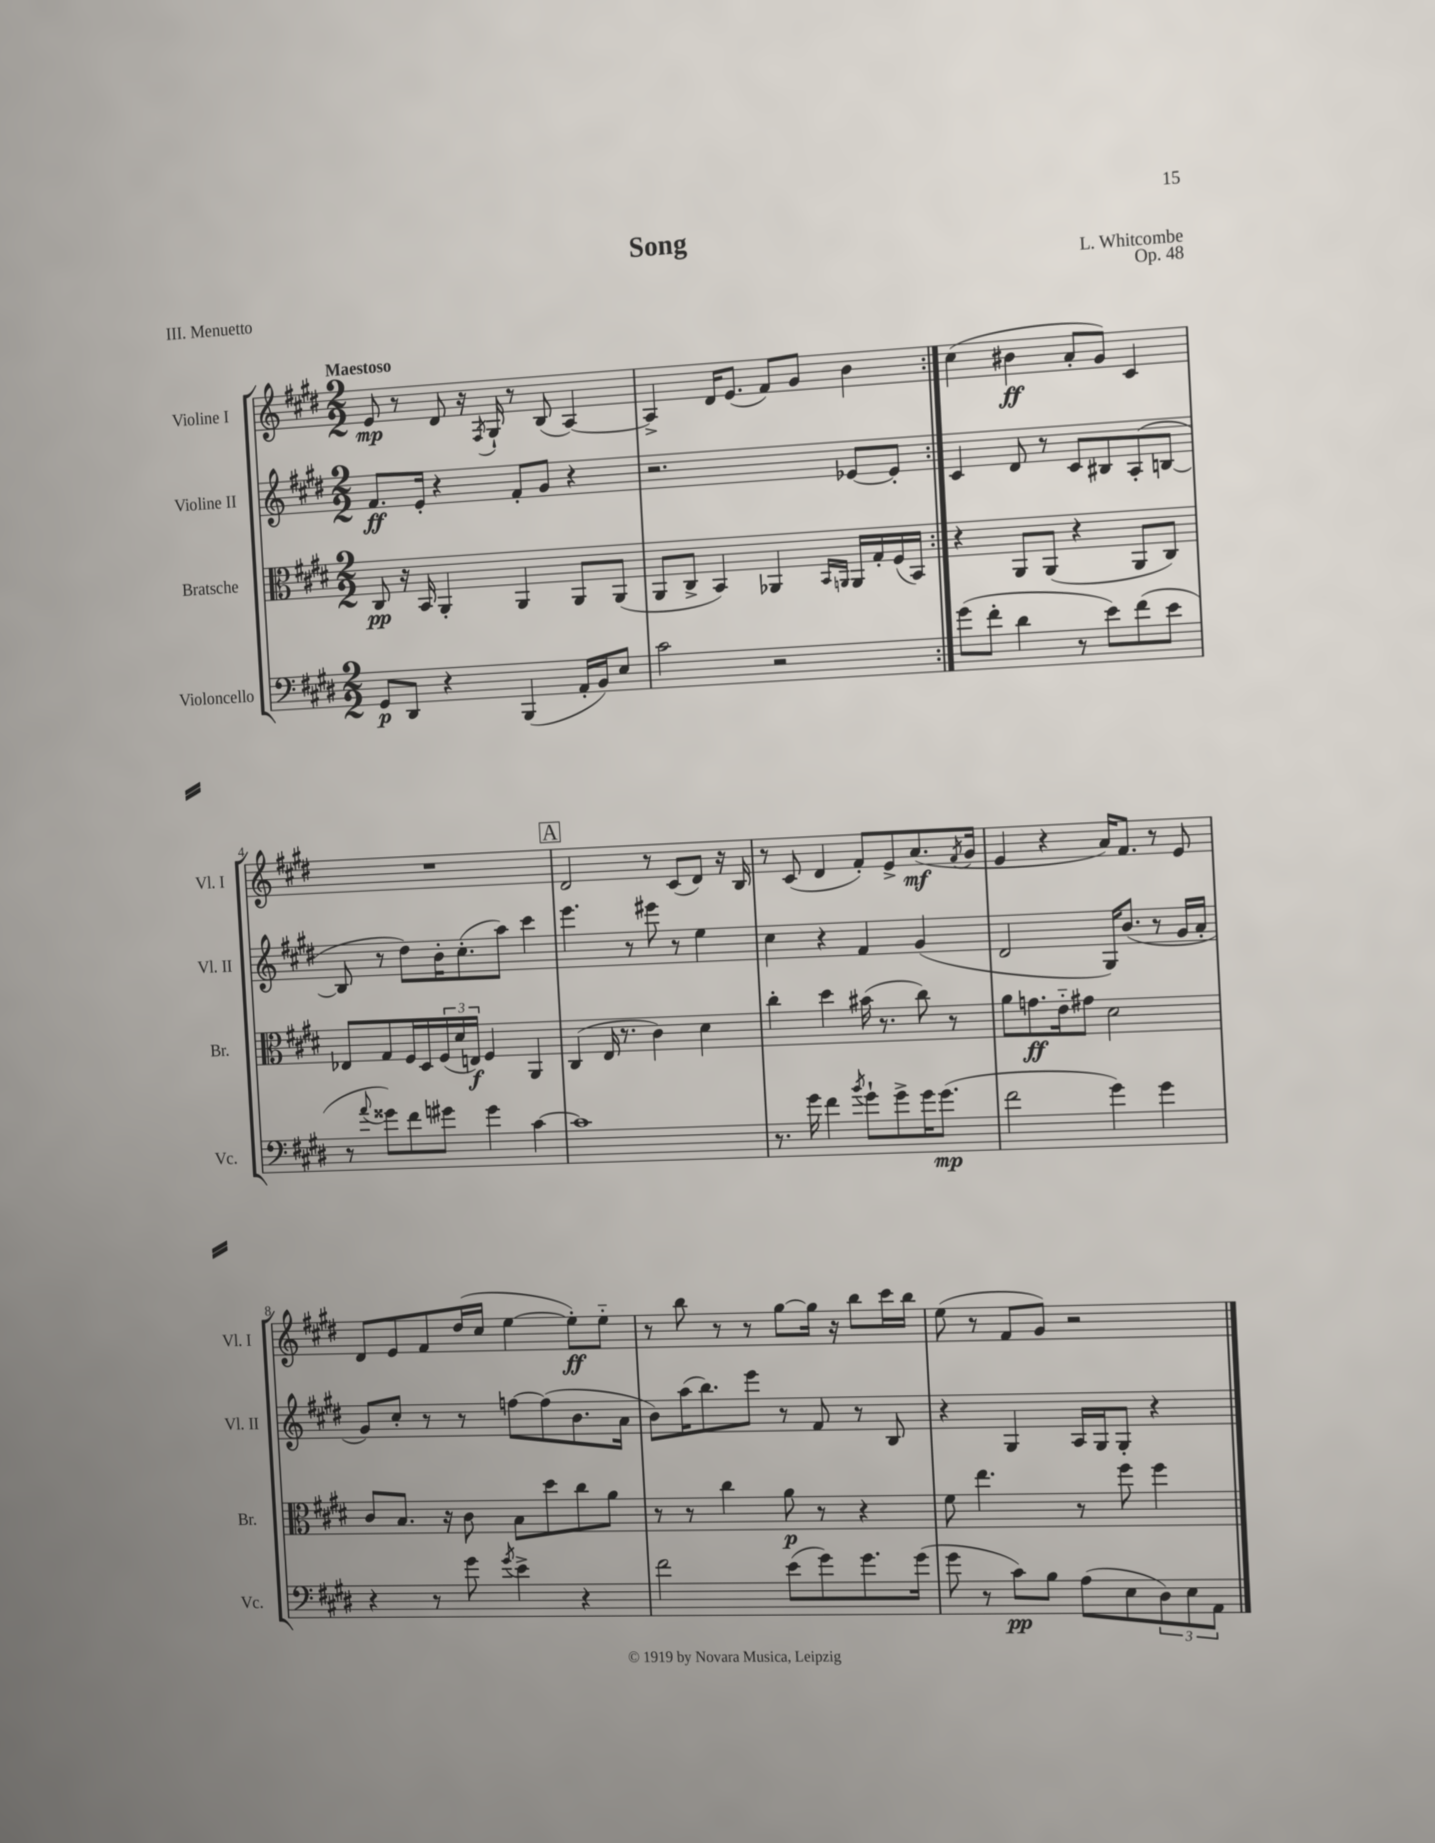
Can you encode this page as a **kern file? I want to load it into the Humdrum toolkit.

**kern	**kern	**kern	**kern
*staff4	*staff3	*staff2	*staff1
*clefF4	*clefC3	*clefG2	*clefG2
*k[f#c#g#d#]	*k[f#c#g#d#]	*k[f#c#g#d#]	*k[f#c#g#d#]
*M2/2	*M2/2	*M2/2	*M2/2
8GG#	8C#	8.f#	8e
8DD#	16r	.	8r
.	16BB	16e'	.
4r	4AA'	4r	8d#
.	.	.	16r
.	.	.	8qF#
.	.	.	16G#`
(4BBB	4AA	8f#'	8r
.	.	8g#	(8B
16AA'	8AA	4r	[4A)
16BB)	.	.	.
8E	(8AA	.	.
=	=	=	=
2c#	8AA	2.r	4A^]
.	8C#^	.	.
.	4BB)	.	16d#
.	.	.	(8.e
2r	4AA-	.	8f#)
.	.	.	8g#
.	16qqBB	.	.
.	16qqAA	.	.
.	16AA	[8e-	4b
.	16G#'	.	.
.	(16F#	8e-']	.
.	16BB)	.	.
=:|!	=:|!	=:|!	=:|!
(8g#	4r	4c#	(4cc#
8f#'	.	.	.
4d#	8AA	8d#	4b#
.	(8AA	8r	.
8r	4r	8c#	8a'
8e)	.	8B#	8g#)
(8f#	8AA	(8A'	4c#
8e	8C#)	[8B	.
=	=	=	=
8r	8E-	8B]	1r
8qqa	.	.	.
8g##)	8G#	8r	.
8f#	16F#	8dd#)	.
.	16D#	.	.
8g#	(24F#	16b'	.
.	24d#	.	.
.	.	(8.cc#'	.
.	24E)	.	.
4g#	4F#	.	.
.	.	8aa)	.
[4c#	4AA	4ccc#	.
=	=	=	=
1c#]	(4C#	4.eee	2d#
.	16E	.	.
.	8.r	.	.
.	.	8r	.
.	4c#)	8eee#	8r
.	.	8r	(8c#
.	4d#	4ee	8d#)
.	.	.	16r
.	.	.	16B
=	=	=	=
8.r	4cc#'	4cc#	8r
.	.	.	(8c#
16g#	.	.	.
4f#	4dd#	4r	4d#
8qb	.	.	.
8g#`	(16b#	4f#	8f#')
.	8.r	.	.
8g#^	.	.	8e^
16g#	8cc#)	(4g#	(8.a
(8.g#	.	.	.
.	8r	.	.
.	.	.	8qf#
.	.	.	16g#
=	=	=	=
2f#	8a	2d#	4e
.	8.g	.	.
.	.	.	4r
.	16e'~	.	.
.	8g#	.	.
4g#)	2d#	16G#)	16a)
.	.	(8.b	8.f#
4g#	.	8r	8r
.	.	16g#	8e
.	.	16a'	.
=	=	=	=
4r	8c#	8g#)	8d#
.	8.B	8cc#'	8e
8r	.	8r	8f#
.	16r	.	.
8g#	8c#	8r	(16dd#
.	.	.	16cc#
8qg#	.	.	.
4e^	8B	[8ff	[4ee
.	8dd#	(8ff]	.
4r	8cc#	8.b	8ee'])
.	8a	.	8ee'~
.	.	16a	.
=	=	=	=
2f#	8r	8b)	8r
.	8r	(16aa	8bb
.	.	8.bb)	.
.	4cc#	.	8r
.	.	8eee	8r
(8e	8a	8r	[8gg#
8g#)	8r	8f#	16gg#]
.	.	.	16r
8.g#	4r	8r	8bb
.	.	8B	16ccc#
(16g#	.	.	16bb
=	=	=	=
8g#	8f#	4r	(8ee
8r	4.ee	.	8r
8c#)	.	4G#	8f#
8B	.	.	8g#)
(8A	8r	16A	2r
.	.	16G#	.
8E	8ff#	8G#'	.
12D#)	4ff#	4r	.
12E	.	.	.
12AA	.	.	.
==	==	==	==
*-	*-	*-	*-
